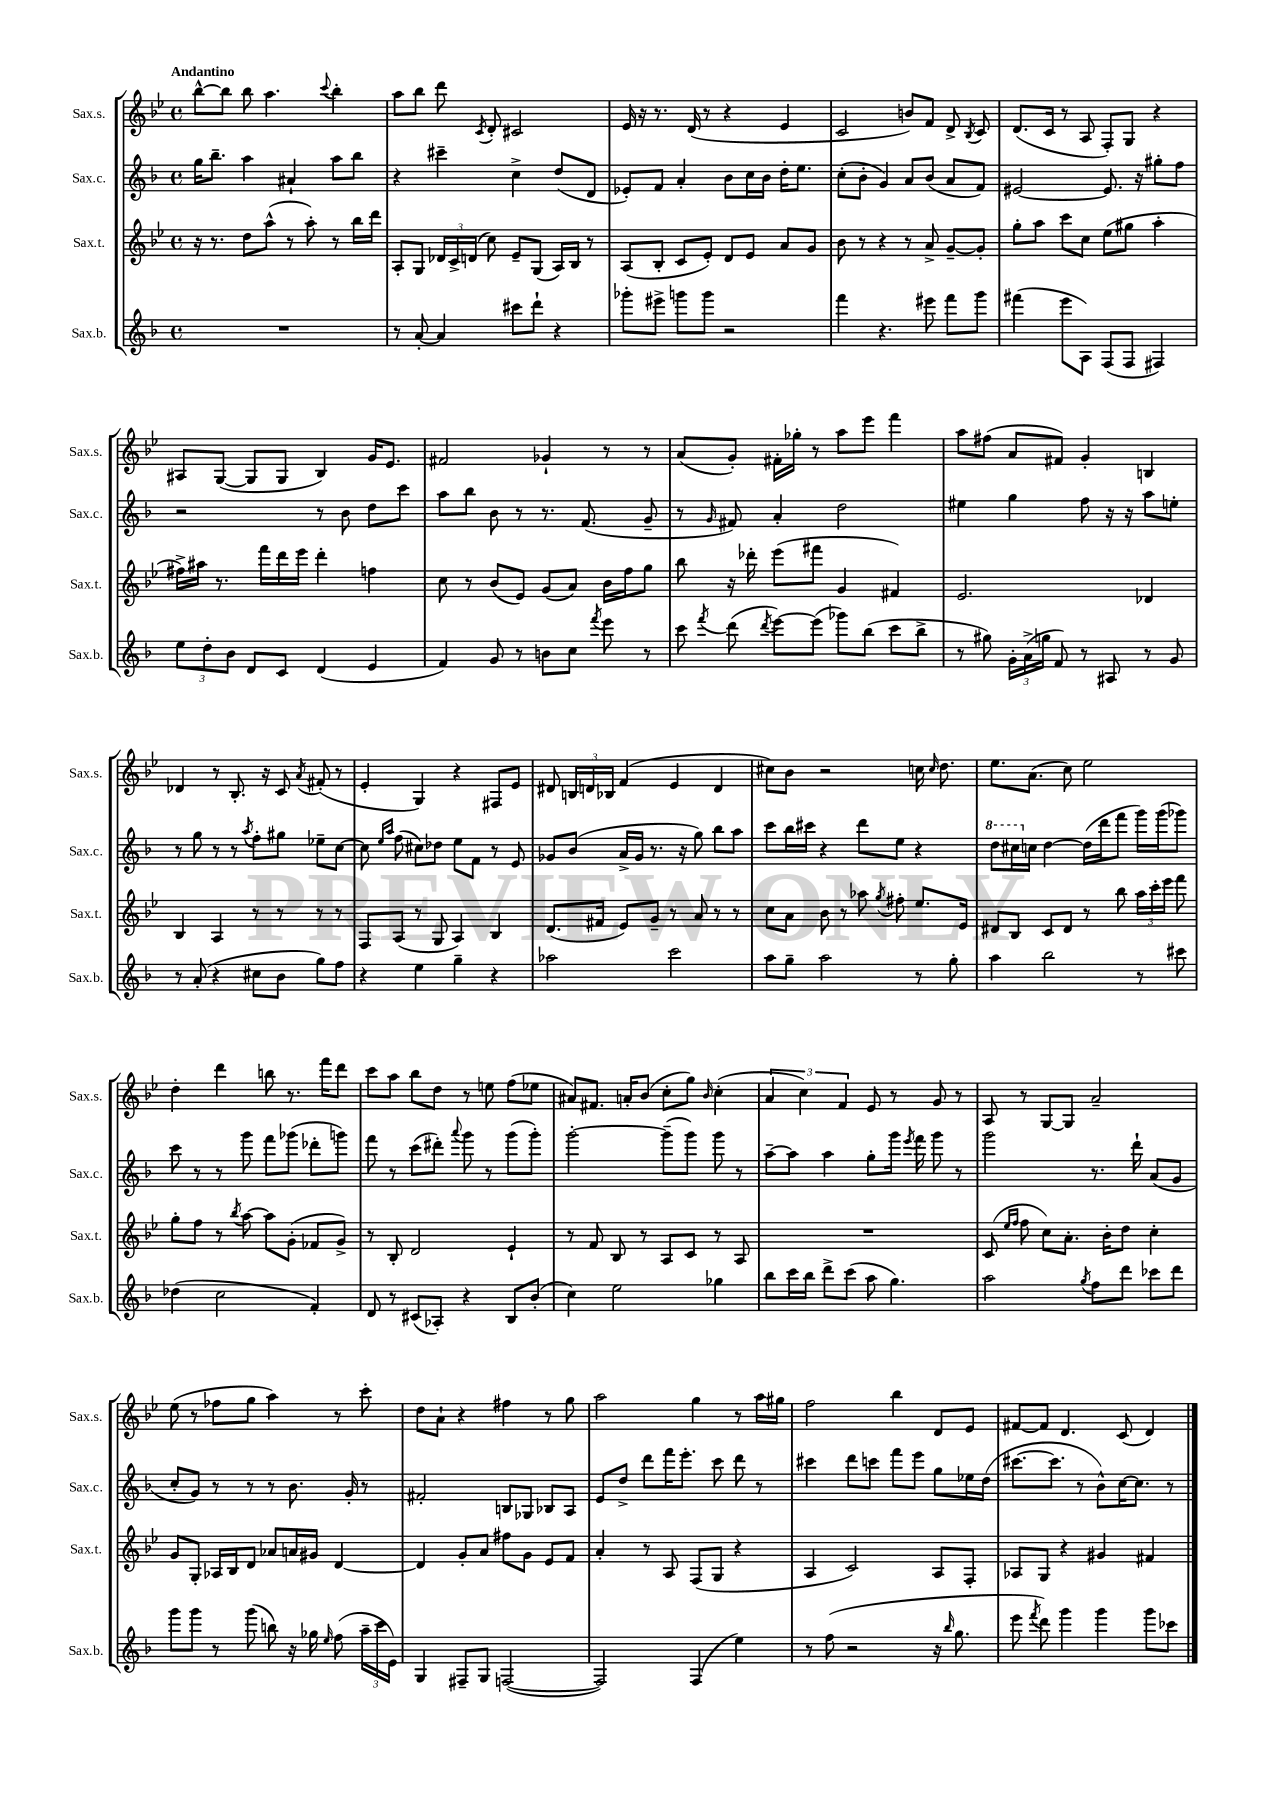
<<
\new StaffGroup <<
\new Staff = "s0" \with { instrumentName = "Sax.s." shortInstrumentName = "Sax.s." } {
    \clef treble \key bes \major \defaultTimeSignature \time 4/4 \tempo "Andantino"
    \autoBeamOff bes''8[~-^ bes''8] bes''8 a''4. \appoggiatura { c'''8 } bes''4-. |
    a''8[ bes''8] d'''8 \acciaccatura { c'8 } d'8-. cis'2 |
    ees'16 r16 r8. d'16( r8 r4 ees'4 |
    c'2 b'8[) f'8] d'8-> \acciaccatura { bes8 } c'8 |
    d'8.[( c'16] r8 a8 f8[-.) g8] r4 |
    ais8[ g8]~( g8[ g8] bes4) g'16[ ees'8.] |
    fis'2 ges'4-! r8 r8 |
    a'8[( g'8]-.) fis'16[-. ges''16]-. r8 a''8[ ees'''8] f'''4 |
    a''8[ fis''8]( a'8[ fis'8]) g'4-. b4 |
    des'4 r8 bes8.-. r16 c'8 \acciaccatura { a'8 } fis'8-.( r8 |
    ees'4-. g4) r4 fis8[ ees'8] |
    dis'8 \tuplet 3/2 { b16[ d'16 bes16] } f'4( ees'4 d'4 |
    cis''8[) bes'8] r2 c''16 \grace { c''16 } d''8. |
    ees''8.[ a'8.]( c''8) ees''2 |
    d''4-. d'''4 b''8 r8. f'''16[ d'''8] |
    c'''8[ a''8] bes''8[ d''8] r8 e''8 f''8[( ees''8] |
    ais'8[) fis'8.] a'16[-. bes'8]( c''8[-. g''8]) \grace { bes'16 } c''4-.( |
    \tuplet 3/2 { a'4 c''4) f'4 } ees'8 r8 g'8 r8 |
    a8 r8 g8[~ g8] a'2-- |
    ees''8( r8 fes''8[ g''8] a''4) r8 c'''8-. |
    d''8[ a'8]-! r4 fis''4 r8 g''8 |
    a''2 g''4 r8 a''16[ gis''16] |
    f''2 bes''4 d'8[ ees'8] |
    fis'8[~ fis'8] d'4. c'8( d'4) \bar "|." |
}
\new Staff = "s1" \with { instrumentName = "Sax.c." shortInstrumentName = "Sax.c." } {
    \clef treble \key f \major \defaultTimeSignature \time 4/4
    \autoBeamOff g''16[ bes''8.]-- a''4 ais'4-! a''8[ bes''8] |
    r4 cis'''4-- c''4-> d''8[( d'8] |
    ees'8[-.) f'8] a'4-. bes'8[ c''16 bes'16] d''16[-. e''8.] |
    c''8[-.( bes'8]-. g'4) a'8[ bes'8]( a'8[ f'8]) |
    eis'2~ eis'8. r16 gis''8[-. f''8] |
    r2 r8 bes'8 d''8[ c'''8] |
    a''8[ bes''8] bes'8 r8 r8. f'8.( g'8-- |
    r8 \grace { g'16 } fis'8) a'4-. d''2 |
    eis''4 g''4 f''8 r16 r16 a''8[ e''8]-. |
    r8 g''8 r8 r8 \acciaccatura { a''8 } f''8[-. gis''8] ees''8[-- c''8]~ |
    c''8 \grace { e''16[ a''16] } f''8( cis''8[) des''8] e''8[ f'8] r8 e'8 |
    ges'8[ bes'8]( a'16[-> ges'16] r8. r16 g''8) bes''8[ a''8] |
    c'''8[ bes''16 cis'''16] r4 d'''8[ e''8] r4 |
    \ottava #1 d'''8[ cis'''16 \ottava #0 c''!16] d''4~ d''16[( d'''16 f'''8] g'''16[) g'''16( ges'''8]) |
    c'''8 r8 r8 g'''8 f'''8[ ges'''8]( des'''8[-. g'''8]) |
    f'''8 r8 c'''8[( dis'''8]-.) \appoggiatura { a'''8 } g'''8 r8 g'''8[( g'''8]-.) |
    g'''2~-. g'''8[--( g'''8]) g'''8 r8 |
    a''8[~-- a''8] a''4 g''8[-. g'''16] \acciaccatura { e'''8 } f'''16 g'''8 r8 |
    g'''2 r8. d'''16-! a'8[( g'8] |
    c''8[-. g'8]) r8 r8 r8 bes'8. g'16-. r8 |
    fis'2-. b8[ ges8] bes8[ a8] |
    e'8[ d''8]-> d'''8[ f'''16 e'''8.]-. c'''8 d'''8 r8 |
    cis'''4 d'''8[ c'''8] f'''8[ e'''8] g''8[ ees''16 d''16]( |
    cis'''8.[~ cis'''8.] r8 bes'8[-^) c''16~ c''8.] r8 \bar "|." |
}
\new Staff = "s2" \with { instrumentName = "Sax.t." shortInstrumentName = "Sax.t." } {
    \clef treble \key bes \major \defaultTimeSignature \time 4/4
    \autoBeamOff r16 r8. d''8[ a''8]-^( r8 a''8-.) r8 bes''16[ d'''16] |
    a8[-. g8] \tuplet 3/2 { des'16[ c'16-> d'16]( } c''8) ees'8[-- g8]( a16[) bes16] r8 |
    a8[( bes8]-. c'8[ ees'8]-.) d'8[ ees'8] a'8[ g'8] |
    bes'8 r8 r4 r8 a'8-> g'8[~-- g'8]-. |
    g''8[-. a''8] c'''8[ c''8] ees''8[( gis''8] a''4-. |
    fis''16[->) ais''16] r8. f'''16[ d'''16 ees'''16] d'''4-. f''4 |
    c''8 r8 bes'8[( ees'8]) g'8[( a'8]) bes'16[ f''16 g''8] |
    bes''8 r16 des'''16-. ees'''8[( fis'''8] g'4 fis'4) |
    ees'2. des'4 |
    bes4 a4 r8 r8 r8 r8 |
    f8[ a8]( r8 g8 a4) bes4 |
    d'8.[( fis'16] ees'8[) g'8]-- r8 a'8 r8 r8 |
    c''8[ a'8] bes'8 r8 aes''8 \acciaccatura { g''8 } fis''8-. ees''8.[ ees'16] |
    dis'8[ bes8] c'8[ dis'8] r8 bes''8 \tuplet 3/2 { a''16[ c'''16-. ees'''16] } f'''8 |
    g''8[-. f''8] r8 \acciaccatura { bes''8 } a''8~ a''8[ g'8]-.( fes'8[ g'8]->) |
    r8 bes8-. d'2 ees'4-! |
    r8 f'8 bes8 r8 a8[ c'8] r8 a8 |
    R1 |
    c'8( \grace { ees''16[ f''16] } f''8 c''8[) a'8.]-. bes'16[-. d''8] c''4-. |
    g'8[ g8]-. aes16[ bes16 d'8] aes'8[ a'16 gis'16] d'4~ |
    d'4 g'8[-. a'8] fis''8[ g'8] ees'8[ f'8] |
    a'4-. r8 a8 f8[( g8] r4 |
    a4 c'2) a8[ f8]-. |
    aes8[ g8] r4 gis'4 fis'4 \bar "|." |
}
\new Staff = "s3" \with { instrumentName = "Sax.b." shortInstrumentName = "Sax.b." } {
    \clef treble \key f \major \defaultTimeSignature \time 4/4
    \autoBeamOff R1 |
    r8 a'8~-. a'4 cis'''8[ d'''8]-! r4 |
    ges'''8[-. eis'''8]-> g'''8[ g'''8] r2 |
    f'''4 r4. eis'''8 f'''8[ g'''8] |
    fis'''4( e'''8[ a8]) f8[( f8] fis4) |
    \tuplet 3/2 { e''8[ d''8-. bes'8] } d'8[ c'8] d'4( e'4 |
    f'4) g'8 r8 b'8[ c''8] \acciaccatura { f'''8 } e'''8 r8 |
    c'''8 \acciaccatura { f'''8 } d'''8( \acciaccatura { d'''8 } e'''8[~) e'''8]( ges'''8[) bes''8]( c'''8[ bes''8]-> |
    r8 gis''8) \tuplet 3/2 { g'16[-. a'16->( g''16] } f'8) r8 ais8 r8 g'8 |
    r8 a'8-.( r4 cis''8[ bes'8] g''8[) f''8] |
    r4 e''4 g''4-- r4 |
    aes''2 c'''2 |
    a''8[ g''8]-- a''2 r8 g''8-. |
    a''4 bes''2 r8 cis'''8 |
    des''4( c''2 f'4-.) |
    d'8 r8 cis'8[( aes8]-.) r4 bes8[ bes'8]-.( |
    c''4) e''2 ges''4 |
    bes''8[ c'''16 bes''16] d'''8[-> c'''8]( a''8 g''4.) |
    a''2 \acciaccatura { g''8 } f''8[ d'''8] ces'''8[ d'''8] |
    g'''8[ g'''8] r8 g'''8( b''8) r16 ges''16 \grace { e''16 } f''8( \tuplet 3/2 { a''16[-- c'''16 e'16]) } |
    g4 fis8[-- g8] f2~( |
    f2) f4( e''4) |
    r8 f''8( r2 r16 \grace { bes''16 } g''8. |
    e'''8 \acciaccatura { f'''8 } d'''8) g'''4 g'''4 g'''8[ ces'''8] \bar "|." |
}
>>
>>
\layout { \context { \Score \remove "Bar_number_engraver" } }
